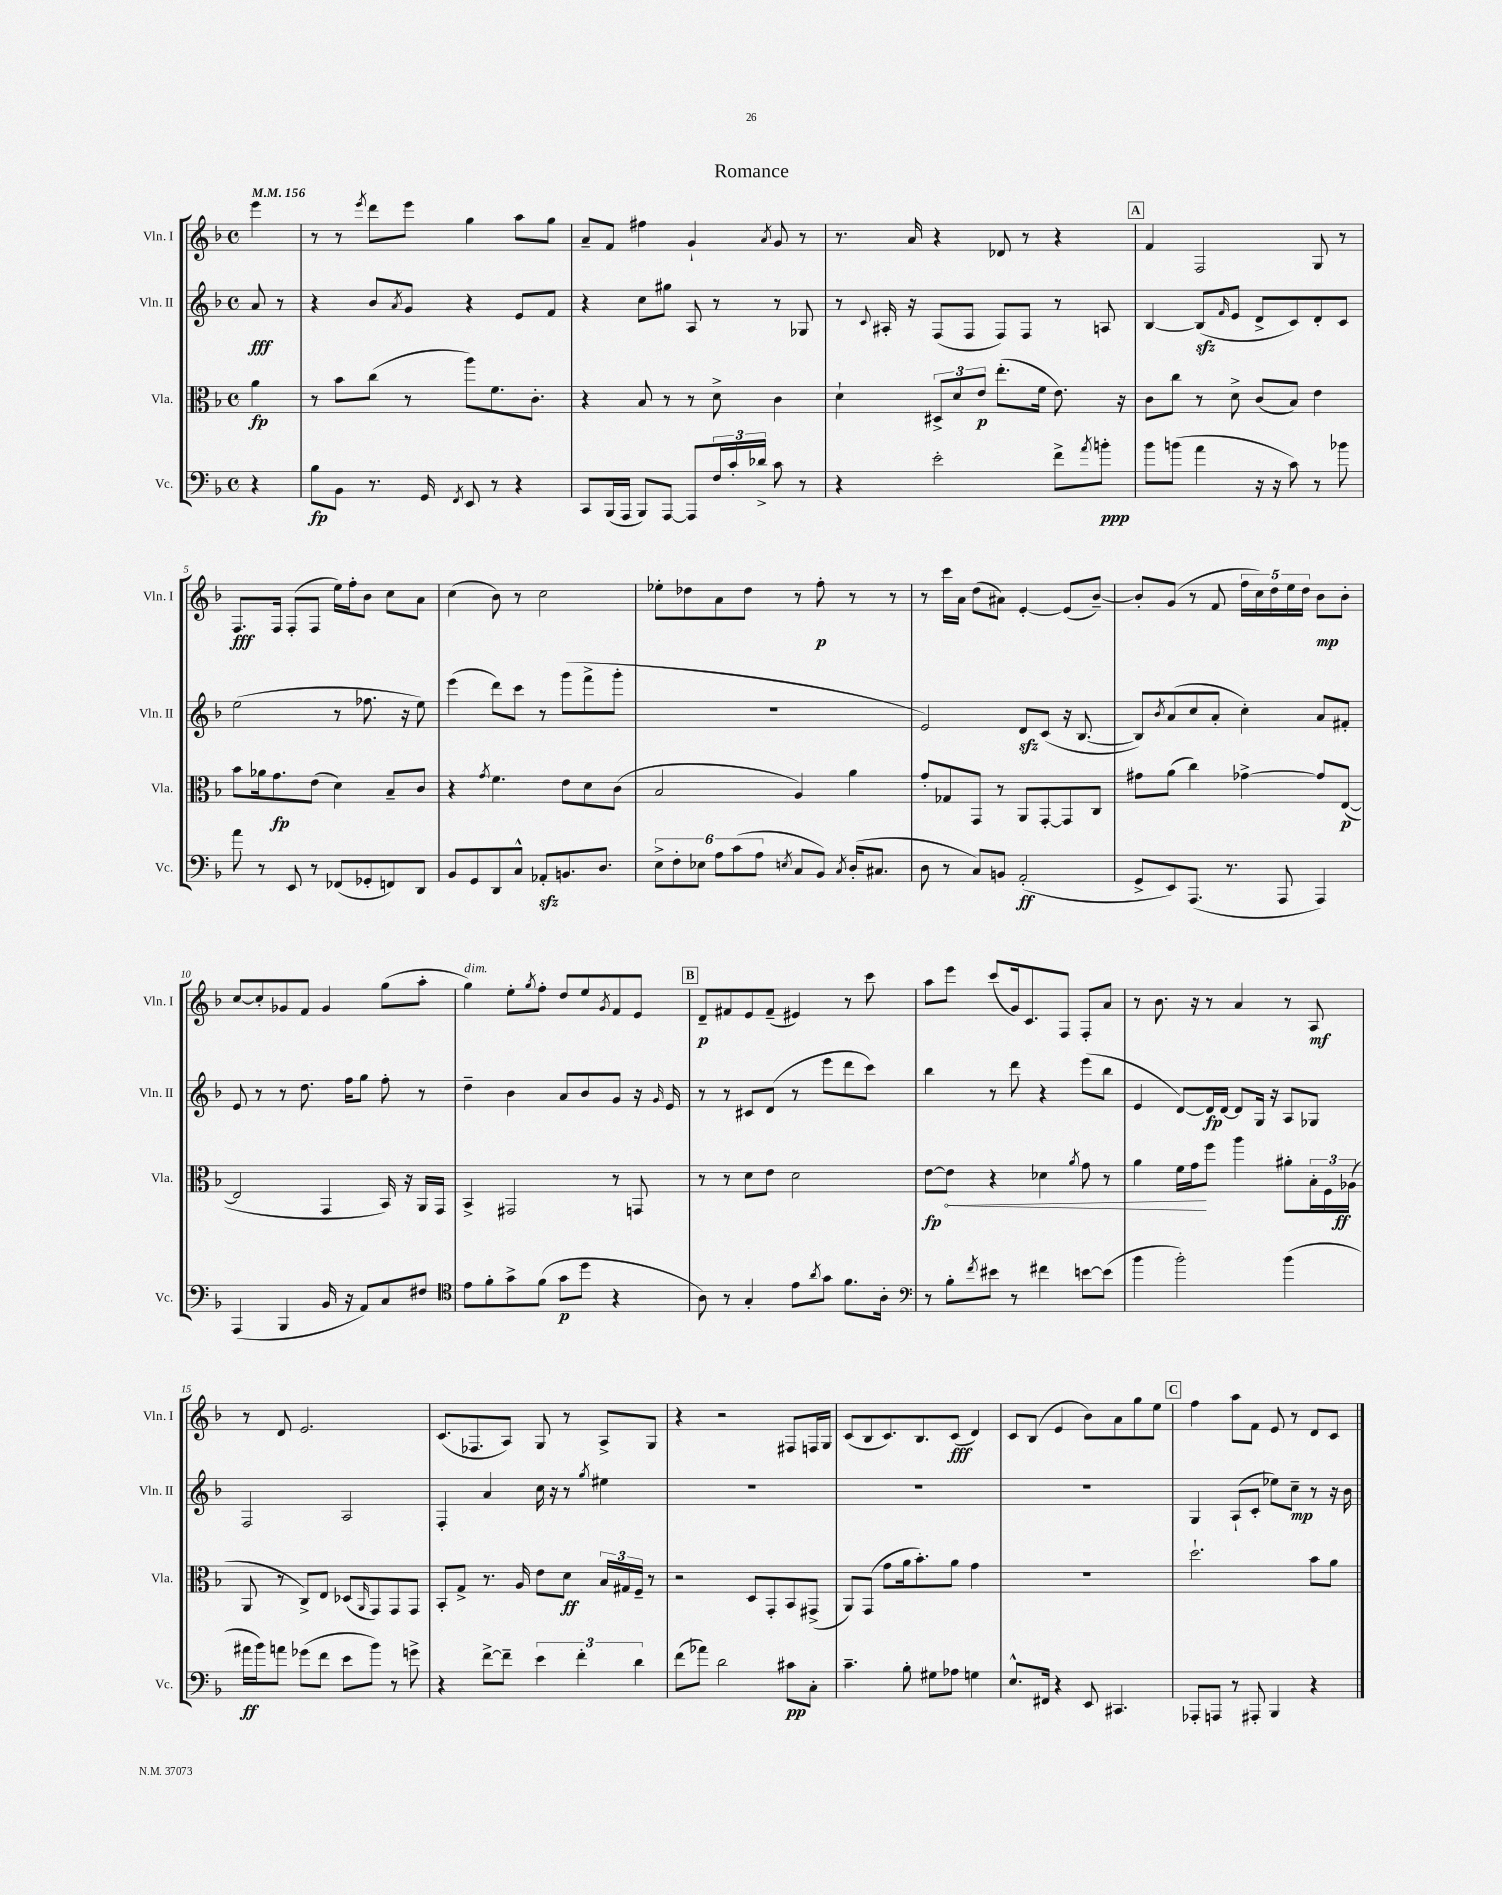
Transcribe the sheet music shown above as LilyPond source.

\header { title = "Romance" }
<<
\new StaffGroup <<
\new Staff = "s0" \with { instrumentName = "Vln. I" shortInstrumentName = "Vln. I" } {
    \clef treble \key f \major \defaultTimeSignature \time 4/4 \partial 4 \tempo 4 = 156
    e'''4 |
    r8 r8 \acciaccatura { e'''8 } d'''8 e'''8 g''4 a''8 g''8 |
    a'8-- f'8 fis''4 g'4-! \acciaccatura { a'8 } g'8 r8 |
    r8. a'16 r4 des'8 r8 r4 |
    \mark \markup { \box "A" } f'4 f2 g8 r8 |
    f8.\fff f16 f8-.( f8 e''16) f''16-. bes'8 c''8 a'8 |
    c''4( bes'8) r8 c''2 |
    ees''8-. des''8 a'8 des''8 r8 f''8-.\p r8 r8 |
    r8 c'''16 a'16 d''8( ais'8) e'4~-. e'8( bes'8~--) |
    bes'8-. g'8( r8 f'8 \tuplet 5/4 { f''16 c''16) d''16 e''16 d''16 } bes'8\mp bes'8-. |
    c''8~ c''8-. ges'8 f'8 ges'4 g''8( a''8-. |
    g''4^\markup { \italic "dim." }) e''8-. \acciaccatura { g''8 } f''8-. d''8 e''8 \acciaccatura { g'8 } f'8 e'8 |
    \mark \markup { \box "B" } d'8--\p fis'8 e'8 fis'8--( eis'4) r8 c'''8 |
    a''8 e'''8 c'''8( g'16) c'8. f8 f8-. a'8 |
    r8 bes'8. r16 r8 a'4 r8 a8\mf |
    r8 d'8 e'2. |
    c'8.( fes8. a8) g8 r8 a8-> g8 |
    r4 r2 fis8 f16 g16 |
    c'8( bes8 c'8.) bes8. c'8\fff( d'4) |
    c'8 bes8( e'4 bes'8) a'8 g''8 e''8 |
    \mark \markup { \box "C" } f''4 a''8 f'8 e'8 r8 d'8 c'8 \bar "|." |
}
\new Staff = "s1" \with { instrumentName = "Vln. II" shortInstrumentName = "Vln. II" } {
    \clef treble \key f \major \defaultTimeSignature \time 4/4 \partial 4
    a'8\fff r8 |
    r4 bes'8 \acciaccatura { a'8 } g'8 r4 e'8 f'8 |
    r4 c''8 gis''8 a8 r8 r8 ges8 |
    r8 \appoggiatura { c'8 } ais16-. r16 f8( f8 f8) f8 r8 a8 |
    \mark \markup { \box "A" } bes4~ bes8\sfz( \grace { f'16 } e'8 d'8-> c'8) d'8-. c'8 |
    e''2( r8 fes''8. r16 e''8) |
    e'''4( d'''8) c'''8 r8 g'''8( f'''8-> g'''8-. |
    R1 |
    e'2) d'8\sfz c'8( r16 bes8.~ |
    bes8) \acciaccatura { bes'8 } a'8( c''8 a'8-. c''4-.) a'8 fis'8-. |
    e'8 r8 r8 d''8. f''16 g''8 f''8-. r8 |
    d''4-- bes'4 a'8 bes'8 g'8 r16 \grace { g'16 } e'16 |
    \mark \markup { \box "B" } r8 r8 cis'8 d'8( r8 e'''8 d'''8 c'''8) |
    bes''4 r8 d'''8 r4 e'''8( bes''8 |
    e'4 d'8~) d'16\fp d'16~ d'8 g16 r16 a8 ges8 |
    f2 a2 |
    f4-. a'4 c''16 r16 r8 \acciaccatura { g''8 } eis''4 |
    R1 |
    R1 |
    R1 |
    \mark \markup { \box "C" } g4 a8-!( c'8-. ees''8) c''8--\mp r8 r16 bes'16 \bar "|." |
}
\new Staff = "s2" \with { instrumentName = "Vla." shortInstrumentName = "Vla." } {
    \clef alto \key f \major \defaultTimeSignature \time 4/4 \partial 4
    a'4\fp |
    r8 bes'8 c''8( r8 a''8) f'8. c'8.-. |
    r4 bes8 r8 r8 d'8-> c'4 |
    d'4-! \tuplet 3/2 { dis8-> d'8 e'8\p } e''8.-.( f'16 e'8.) r16 |
    \mark \markup { \box "A" } c'8 c''8 r8 d'8-> c'8( bes8) e'4 |
    bes'8 aes'16 g'8.\fp e'8( d'4) bes8-- c'8 |
    r4 \acciaccatura { g'8 } f'4. e'8 d'8 c'8( |
    bes2 a4) a'4 |
    g'8-. ges8 g,8 r8 a,8 g,8~-. g,8 c8 |
    gis'8 a'8( c''4) ges'4~-> ges'8 e8~\p( |
    e2 g,4 bes,16) r16 a,16 g,16 |
    bes,4-> gis,2 r8 g,8 |
    \mark \markup { \box "B" } r8 r8 d'8 e'8 d'2 |
    e'8~\fp \once \override Hairpin.circled-tip = ##t e'8\< r4 des'4 \acciaccatura { a'8 } g'8 r8 |
    a'4 f'16 g'16\! f''8 a''4 ais'8-. \tuplet 3/2 { bes16-. f16 aes16\ff( } |
    a,8 r8 c8->) e8 des8( \grace { a,16 } g,8) g,8 g,8 |
    bes,8-. g8-> r8. a16 e'8 d'8\ff \tuplet 3/2 { bes16 gis16 f16-- } r8 |
    r2 d8 g,8-. bes,8 gis,8->( |
    a,8) g,8( g'8 a'16 bes'8.-.) a'8 g'4 |
    R1 |
    \mark \markup { \box "C" } d''2.-! bes'8 a'8 \bar "|." |
}
\new Staff = "s3" \with { instrumentName = "Vc." shortInstrumentName = "Vc." } {
    \clef bass \key f \major \defaultTimeSignature \time 4/4 \partial 4
    r4 |
    bes8\fp bes,8 r8. g,16 \acciaccatura { f,8 } e,8 r8 r4 |
    c,8 bes,,16( a,,16 bes,,8) a,,8~ a,,8 \tuplet 3/2 { f16 c'16-. des'16-> } c'8 r8 |
    r4 e'2-. f'8-> \acciaccatura { a'8 } b'8-.\ppp |
    \mark \markup { \box "A" } bes'8 b'8( a'4 r16 r16 c'8) r8 bes'8 |
    a'8 r8 e,8 r8 fes,8( ges,8-. f,8) d,8 |
    bes,8 g,8 d,8 c8-^ aes,8-.\sfz b,8. d8. |
    \tuplet 6/4 { e8-> f8-. ees8 a8 c'8( a8 } \acciaccatura { e8 } c8 bes,8) \acciaccatura { c8 } d16-.( cis8. |
    d8 r8 c8) b,8 a,2-.\ff( |
    g,8-> e,8) a,,8.( r8. a,,8 a,,4) |
    a,,4( bes,,4 bes,16 r16 a,8) c8 fis8 |
    \clef tenor e'8 f'8-. g'8-> f'8( g'8\p d''8 r4 |
    \mark \markup { \box "B" } a8) r8 g4-. e'8 \acciaccatura { a'8 } g'8 f'8. a16-. |
    \clef bass r8 bes8-. \acciaccatura { f'8 } eis'8 r8 fis'4 e'8~ e'8( |
    bes'4 bes'2-.) bes'4( |
    ais'16\ff bes'16) a'8 ges'8( f'8 e'8 bes'8) r8 g'8-> |
    r4 f'8~-> f'8-- \tuplet 3/2 { e'4 f'4-. d'4 } |
    f'8( aes'8) d'2 cis'8\pp c8-. |
    c'4.-- bes8-. gis8 aes8 g4 |
    e8.-^ fis,16 r4 e,8 cis,4. |
    \mark \markup { \box "C" } aes,,8-. a,,8 r8 ais,,8-. bes,,4 r4 \bar "|." |
}
>>
>>
